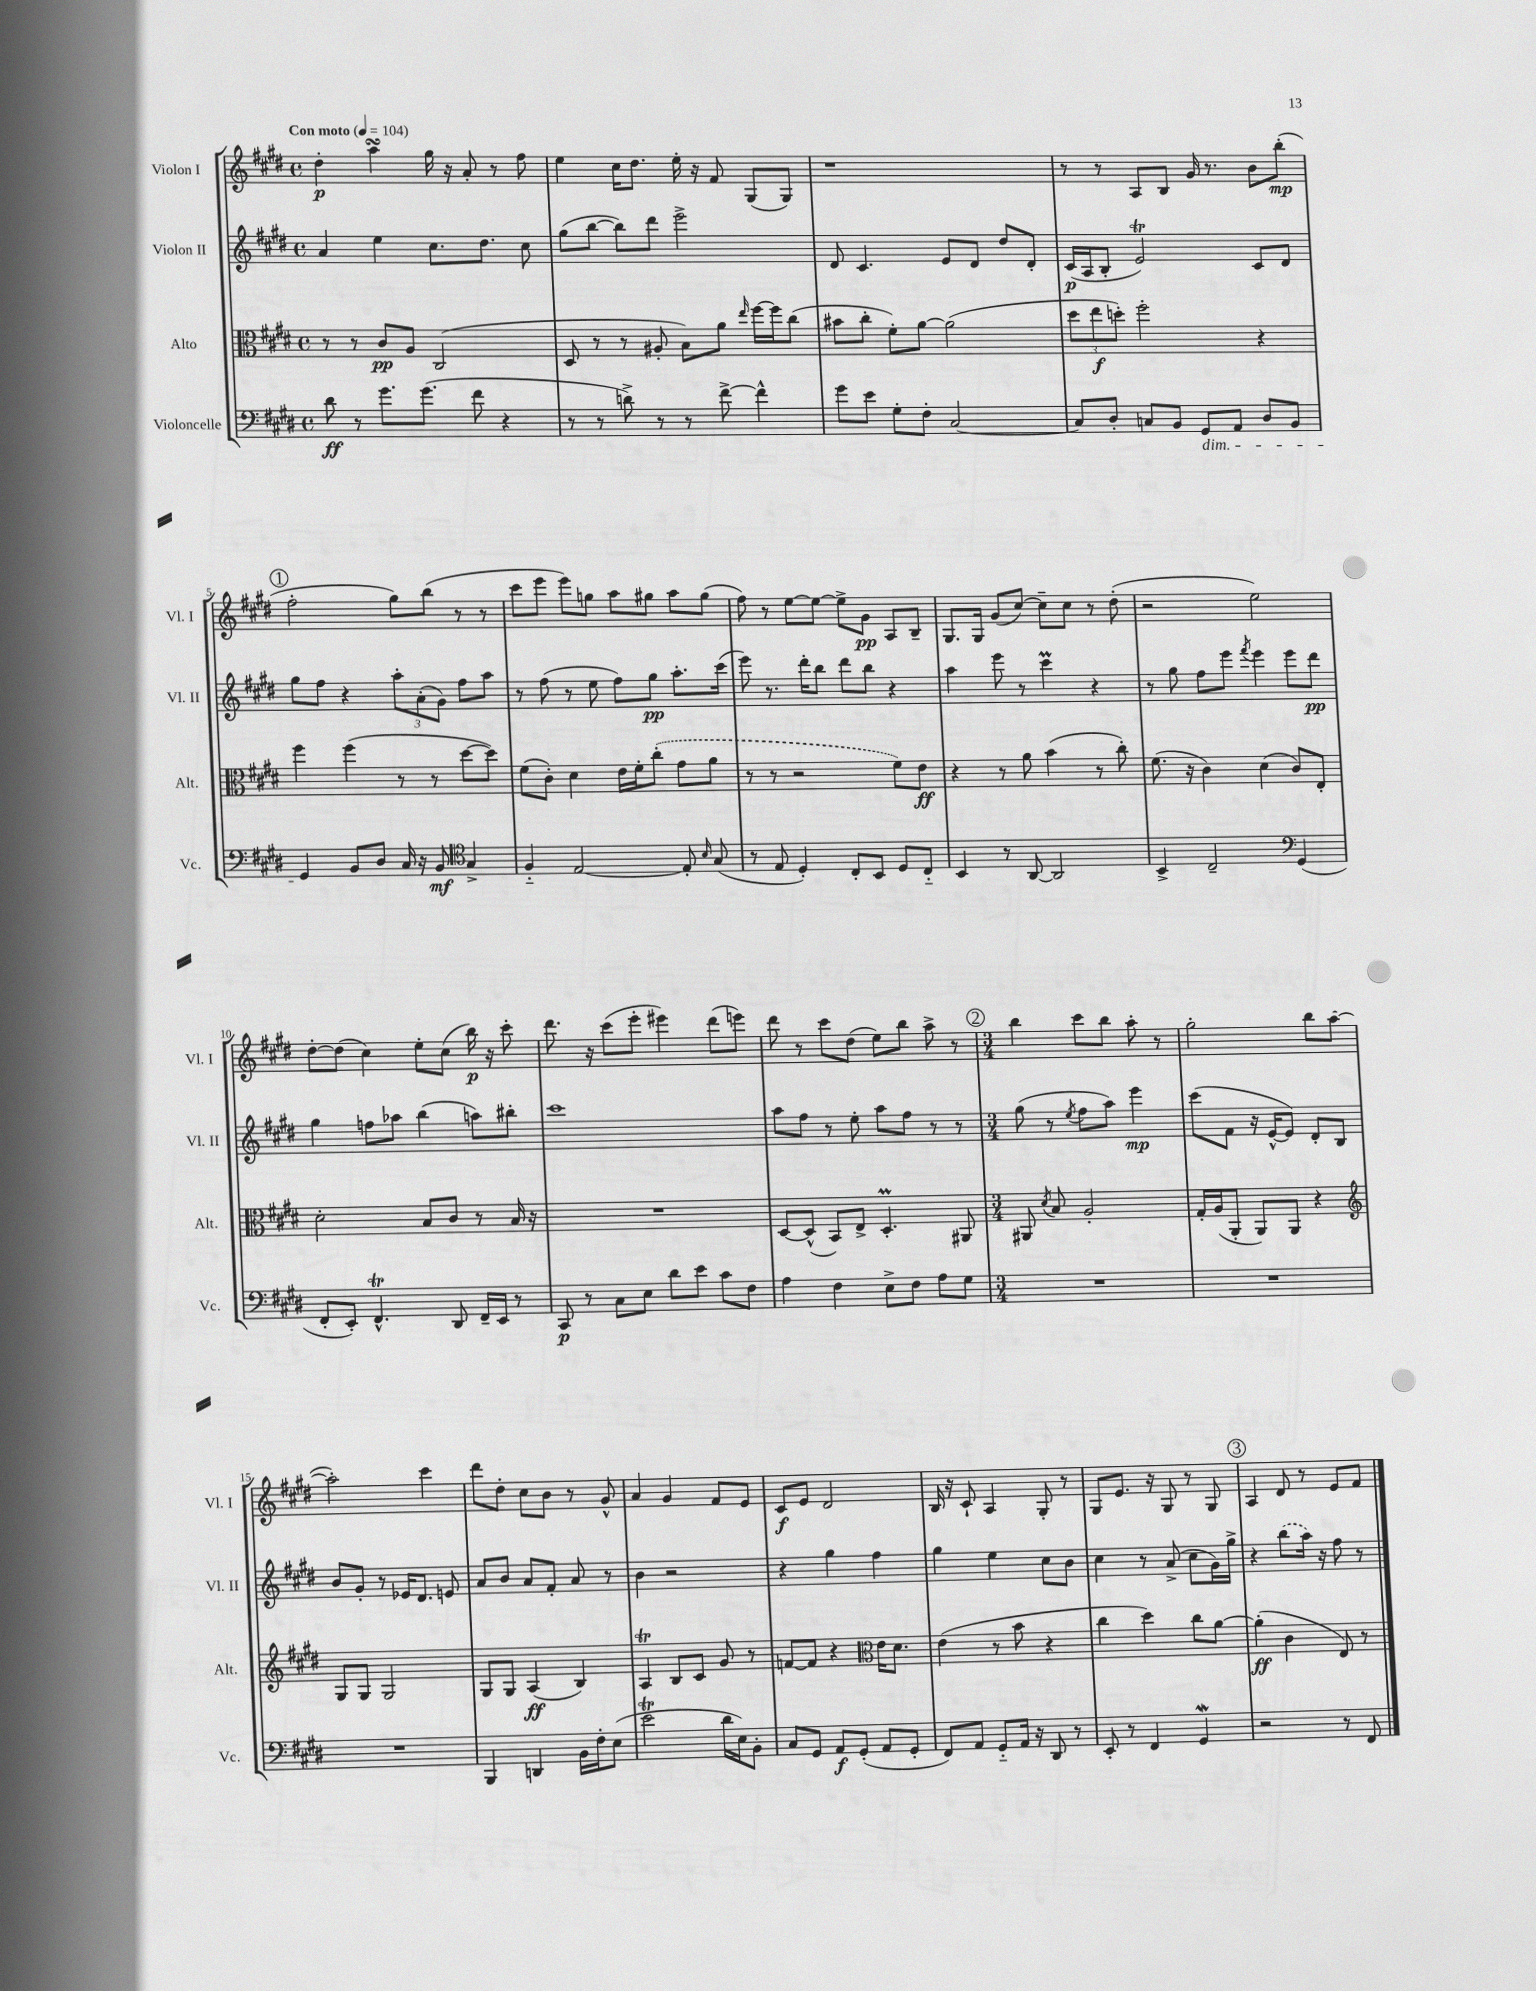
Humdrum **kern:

**kern	**kern	**kern	**kern
*staff4	*staff3	*staff2	*staff1
*clefF4	*clefC3	*clefG2	*clefG2
*k[f#c#g#d#]	*k[f#c#g#d#]	*k[f#c#g#d#]	*k[f#c#g#d#]
*M4/4	*M4/4	*M4/4	*M4/4
*met(c)	*met(c)	*met(c)	*met(c)
*MM104	*MM104	*MM104	*MM104
8d#	8r	4a	4dd#'
8r	8r	.	.
8.g#	8c#	4ee	4aa
.	8A	.	.
(8.g#	.	.	.
.	(2C#	8.cc#	16gg#
.	.	.	16r
8f#	.	.	8a'
.	.	8.dd#	.
4r	.	.	8r
.	.	8cc#	8ff#
=	=	=	=
8r	8D#	(8gg#	4ee
8r	8r	[8bb	.
8d^)	8r	8bb])	16cc#
.	.	.	8.dd#
8r	8A#'	8ddd#	.
8r	8B)	2eee^	16ee'
.	.	.	16r
[8f#^	8a	.	8f#
.	16qqee	.	.
4f#^^]	[16ff#	.	(8G#
.	16ff#]	.	.
.	(8cc#	.	8G#)
=	=	=	=
8g#	8b#	8d#	1r
8e	8cc#'	4.c#	.
8G#'	8f#')	.	.
8F#'	[8a	.	.
[2C#	(2a]	8e	.
.	.	8d#	.
.	.	8dd#	.
.	.	8d#'	.
=	=	=	=
8C#]	12dd#	(16c#	8r
.	.	16A	.
.	12ee	.	.
8D#'	.	8B'	8r
.	12dd')	.	.
8C	2ff#'	2e)	8A
8BB	.	.	8B
8GG#	.	.	16g#
.	.	.	8.r
8AA	.	.	.
8D#	4r	8c#	8b
8BB	.	8d#	(8bb'
=	=	=	=
4GG#	4ff#	8gg#	2ff#'
.	.	8ff#	.
8BB	(4ff#	4r	.
8D#	.	.	.
16C#	8r	12aa'	8gg#)
16r	.	.	.
.	.	(12a'	.
8BB	8r	.	(8bb
.	.	12g#)	.
*clefC4	*	*	*
4G#^	[8dd#	8ff#	8r
.	8dd#])	8aa	8r
=	=	=	=
4F#'~	(8f#	8r	8ccc#
.	8c#')	(8ff#	8eee
[2E	4d#	8r	8eee)
.	.	8ee	8gg
.	16e	8ff#)	8aa
.	16f#'	.	.
.	(8cc#'	8gg#	8gg#
8E']	8g#	8.aa'	8aa
16qqB	.	.	.
(8G#	8a	.	(8gg#
.	.	(16ccc#	.
=	=	=	=
8r	8r	8eee)	8ff#)
8E	8r	8.r	8r
4D#')	2r	.	[8ee
.	.	16ddd#'	.
.	.	8bb	8ee_
8C#'	.	8ddd#	8ee^]
8BB	.	8bb	8g#
8D#	8f#)	4r	8A
8C#'~	8e	.	8B~
=	=	=	=
4BB	4r	4aa	8.G#
.	.	.	16G#
8r	8r	8eee	(8g#
[8AA	8a	8r	[8cc#)
2AA]	(4b	4ccc#	8cc#~]
.	.	.	8cc#
.	8r	4r	8r
.	8cc#')	.	(8dd#'
=	=	=	=
4BB^	(8.f#	8r	2r
.	.	8gg#	.
.	16r	.	.
2C#~	4c#)	8ff#	.
.	.	8eee	.
.	.	8qfff#	.
.	(4d#	4eee	2ee)
*clefF4	*	*	*
(4GG#	8c#)	8eee	.
.	8E'	8ddd#	.
=	=	=	=
8FF#'	2d#'	4gg#	[8dd#'
8EE')	.	.	(8dd#]
4.FF#^^	.	8ff	4cc#)
.	.	8aa-	.
.	8B	(4bb	8ee'
8DD#	8c#	.	(8cc#
16FF#~	8r	8aa)	16bb)
16EE	.	.	16r
8r	16B	8bb#'	8ccc#'
.	16r	.	.
=	=	=	=
8CC#	1r	1ccc#	8.ddd#
8r	.	.	.
.	.	.	16r
8C#	.	.	(8ccc#
8E	.	.	8eee'
8d#	.	.	4eee#)
8e	.	.	.
8c#	.	.	(8ddd#
8F#	.	.	8eee)
=	=	=	=
4A	[8D#	8aa	8ddd#
.	(8D#^^]	8ff#	8r
4F#	8BB)	8r	8ccc#
.	8E^	8ee'	(8dd#
8E^	4.D#'	8aa	8ee)
8F#	.	8ff#	8bb
8A	.	8r	8aa^
8G#	8AA#	8r	8r
=	=	=	=
*M3/4	*M3/4	*M3/4	*M3/4
2.r	8AA#	(8gg#	4bb
.	8qd#	.	.
.	8B	8r	.
.	.	8qee	.
.	2A'	8ff#	8ccc#
.	.	8aa)	8bb
.	.	4eee	8aa'
.	.	.	8r
=	=	=	=
2.r	16G#'	(8ccc#	2gg#'
.	(16A	.	.
.	8AA'	8f#	.
.	8AA)	16r	.
.	.	[16e^^	.
.	8AA	8e])	.
.	4r	8d#'	8bb
.	.	8B	([8aa
=	=	=	=
*	*clefG2	*	*
2.r	8G#	8b	2aa'])
.	8G#	8g#'	.
.	2G#	8r	.
.	.	16e-	.
.	.	8.d#	.
.	.	.	4ccc#
.	.	8e	.
=	=	=	=
4BBB	8G#	8a	8ddd#
.	8G#	8b	8dd#'
4DD	(4A	8a	8cc#
.	.	8f#'	8b
16BB	4B)	8a	8r
16F#'	.	.	.
(8E	.	8r	8g#^^
=	=	=	=
2e	4A	4b	4a
.	8B	2r	4g#
.	8c#	.	.
16d#	8g#	.	8f#
16E)	.	.	.
8BB'	8r	.	8e
=	=	=	=
8C#	[8f	4r	8c#
8GG#	8f]	.	8e
8AA	4r	4gg#	2d#
(8GG#'	.	.	.
*	*clefC3	*	*
8AA	16e	4ff#	.
.	8.d#	.	.
8GG#'	.	.	.
=	=	=	=
8FF#)	(4e	4gg#	16B
.	.	.	16r
8AA	.	.	8c#`
8GG#'~	8r	4ee	4A
16AA	8b	.	.
16r	.	.	.
8DD#	4r	8cc#	8G#'
8r	.	8b	8r
=	=	=	=
8EE'	4cc#	4cc#	8G#
8r	.	.	8.e
4FF#	4dd#)	8r	.
.	.	.	16r
.	.	(8a^	8G#
4GG#	8cc#	8cc#	8r
.	[8a	16g#)	8G#
.	.	16gg#^	.
=	=	=	=
2r	(4a']	4r	4A
.	4c#	(8bb	8d#
.	.	16aa)	8r
.	.	16r	.
8r	8E)	8ff#	8e
8FF#	8r	8r	8f#
==	==	==	==
*-	*-	*-	*-
